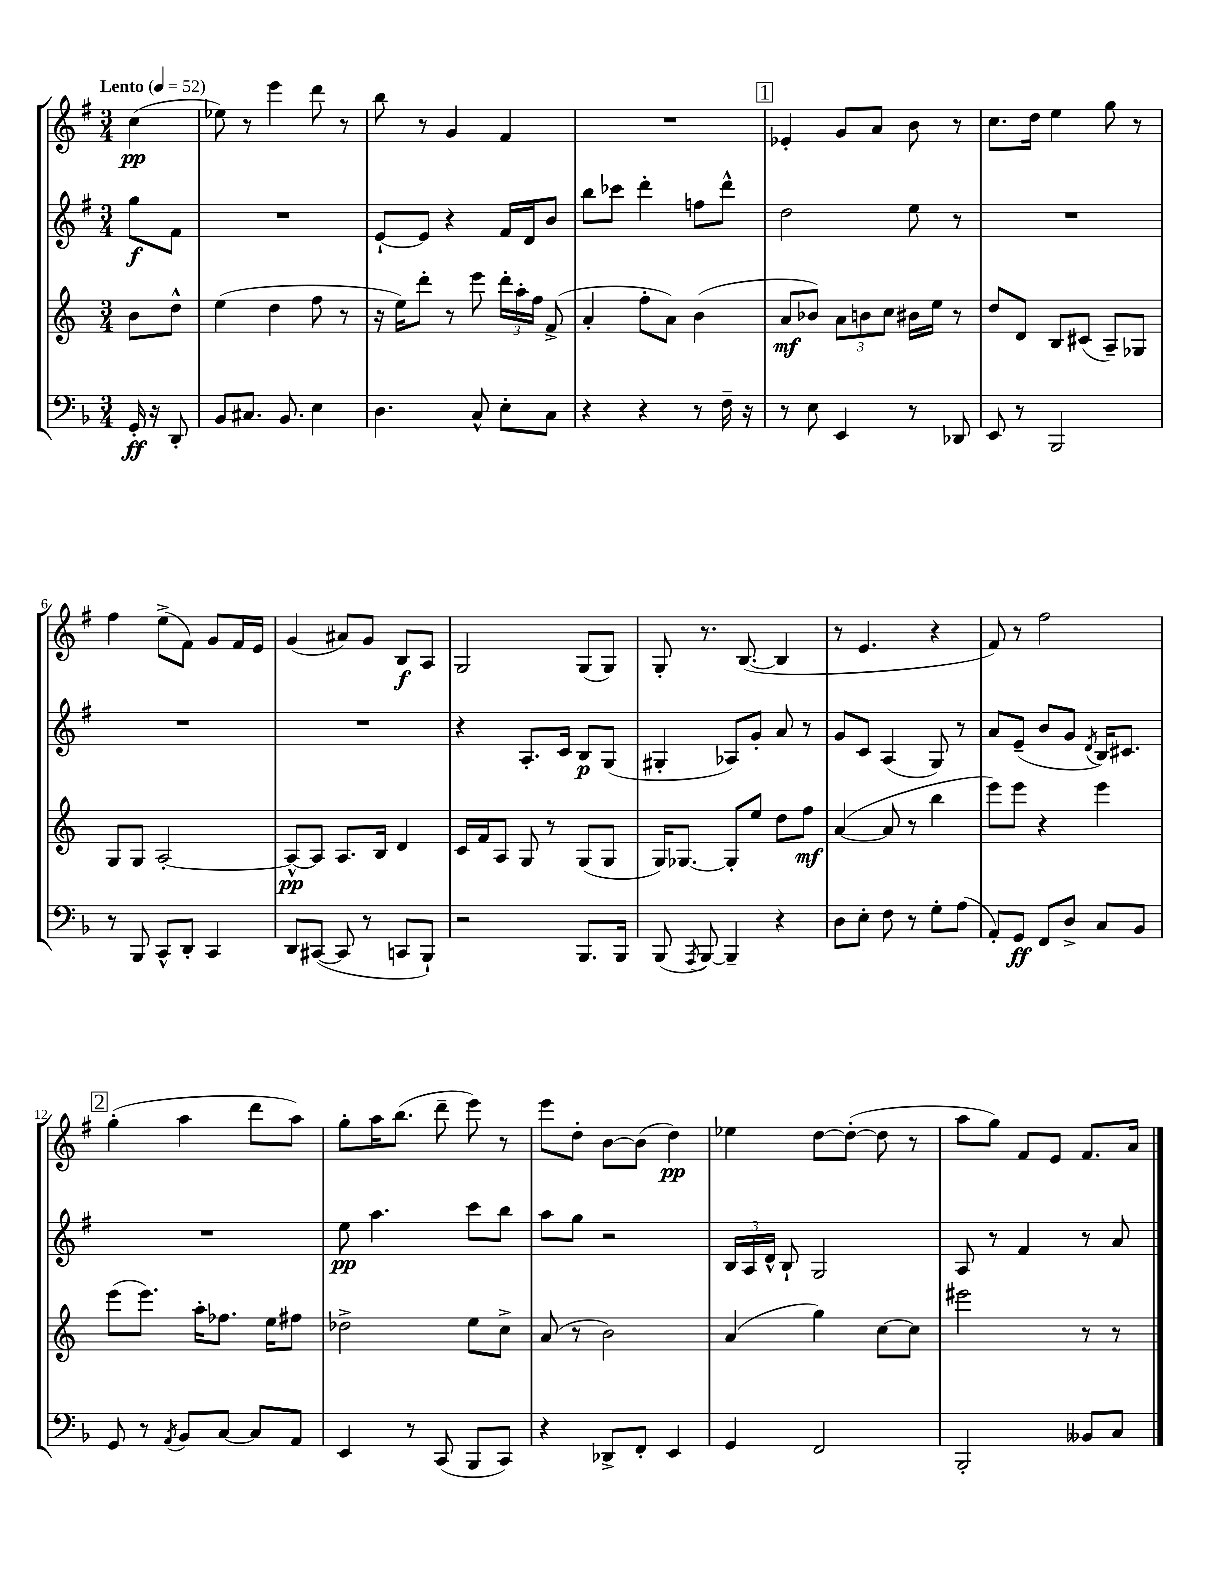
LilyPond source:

<<
\new StaffGroup <<
\new Staff = "s0" {
    \clef treble \key g \major \numericTimeSignature \time 3/4 \partial 4 \tempo "Lento" 4 = 52
    \autoBeamOff c''4\pp( |
    ees''8) r8 e'''4 d'''8 r8 |
    b''8 r8 g'4 fis'4 |
    R2. |
    \mark \markup { \box "1" } ees'4-. g'8[ a'8] b'8 r8 |
    c''8.[ d''16] e''4 g''8 r8 |
    fis''4 e''8[->( fis'8]) g'8[ fis'16 e'16] |
    g'4( ais'8[) g'8] b8[\f a8] |
    g2 g8[( g8]) |
    g8-. r8. b8.~( b4 |
    r8 e'4. r4 |
    fis'8) r8 fis''2 |
    \mark \markup { \box "2" } g''4-.( a''4 d'''8[ a''8]) |
    g''8[-. a''16 b''8.]( d'''8-- e'''8) r8 |
    e'''8[ d''8]-. b'8[~ b'8]( d''4\pp) |
    ees''4 d''8[~ d''8]~-.( d''8 r8 |
    a''8[ g''8]) fis'8[ e'8] fis'8.[ a'16] \bar "|." |
}
\new Staff = "s1" {
    \clef treble \key g \major \numericTimeSignature \time 3/4 \partial 4
    \autoBeamOff g''8[\f fis'8] |
    R2. |
    e'8[~-! e'8] r4 fis'16[ d'16 b'8] |
    b''8[ ces'''8] d'''4-. f''8[ d'''8]-^ |
    \mark \markup { \box "1" } d''2 e''8 r8 |
    R2. |
    R2. |
    R2. |
    r4 a8.[-. c'16] b8[\p g8]( |
    gis4-. aes8[) g'8]-. a'8 r8 |
    g'8[ c'8] a4( g8) r8 |
    a'8[ e'8]--( b'8[ g'8] \acciaccatura { d'8 } b16[) cis'8.] |
    \mark \markup { \box "2" } R2. |
    e''8\pp a''4. c'''8[ b''8] |
    a''8[ g''8] r2 |
    \tuplet 3/2 { b16[ a16 d'16]-^ } b8-! g2 |
    a8 r8 fis'4 r8 a'8 \bar "|." |
}
\new Staff = "s2" {
    \clef treble \key c \major \numericTimeSignature \time 3/4 \partial 4
    \autoBeamOff b'8[ d''8]-^ |
    e''4( d''4 f''8 r8 |
    r16 e''16[) d'''8]-. r8 e'''8 \tuplet 3/2 { d'''16[-. a''16-. f''16] } f'8->( |
    a'4-. f''8[-. a'8]) b'4( |
    \mark \markup { \box "1" } a'8[\mf bes'8]) \tuplet 3/2 { a'8[ b'8 c''8] } bis'16[ e''16] r8 |
    d''8[ d'8] b8[ cis'8]( a8[--) ges8] |
    g8[ g8] a2~-. |
    a8[~-^\pp a8] a8.[ b16] d'4 |
    c'16[ f'16 a8] g8 r8 g8[( g8] |
    g16[) ges8.]~ ges8[-. e''8] d''8[ f''8]\mf |
    a'4~( a'8 r8 b''4 |
    e'''8[) e'''8] r4 e'''4 |
    \mark \markup { \box "2" } e'''8[( e'''8.]) a''16[-. fes''8.] e''16[ fis''8] |
    des''2-> e''8[ c''8]-> |
    a'8( r8 b'2) |
    a'4( g''4) c''8[~ c''8] |
    eis'''2 r8 r8 \bar "|." |
}
\new Staff = "s3" {
    \clef bass \key f \major \numericTimeSignature \time 3/4 \partial 4
    \autoBeamOff g,16-.\ff r16 d,8-. |
    bes,8[ cis8.] bes,8. e4 |
    d4. c8-^ e8[-. c8] |
    r4 r4 r8 f16-- r16 |
    \mark \markup { \box "1" } r8 e8 e,4 r8 des,8 |
    e,8 r8 bes,,2 |
    r8 bes,,8 c,8[-^ d,8]-. c,4 |
    d,8[ cis,8]~( cis,8 r8 c,8[ bes,,8]-!) |
    r2 bes,,8.[ bes,,16] |
    bes,,8( \acciaccatura { a,,8 } bes,,8~) bes,,4-- r4 |
    d8[ e8]-. f8 r8 g8[-. a8]( |
    a,8[-.) g,8]\ff f,8[ d8]-> c8[ bes,8] |
    \mark \markup { \box "2" } g,8 r8 \acciaccatura { a,8 } bes,8[ c8]~ c8[ a,8] |
    e,4 r8 c,8( bes,,8[ c,8]) |
    r4 des,8[-> f,8]-. e,4 |
    g,4 f,2 |
    bes,,2-. beses,8[ c8] \bar "|." |
}
>>
>>
